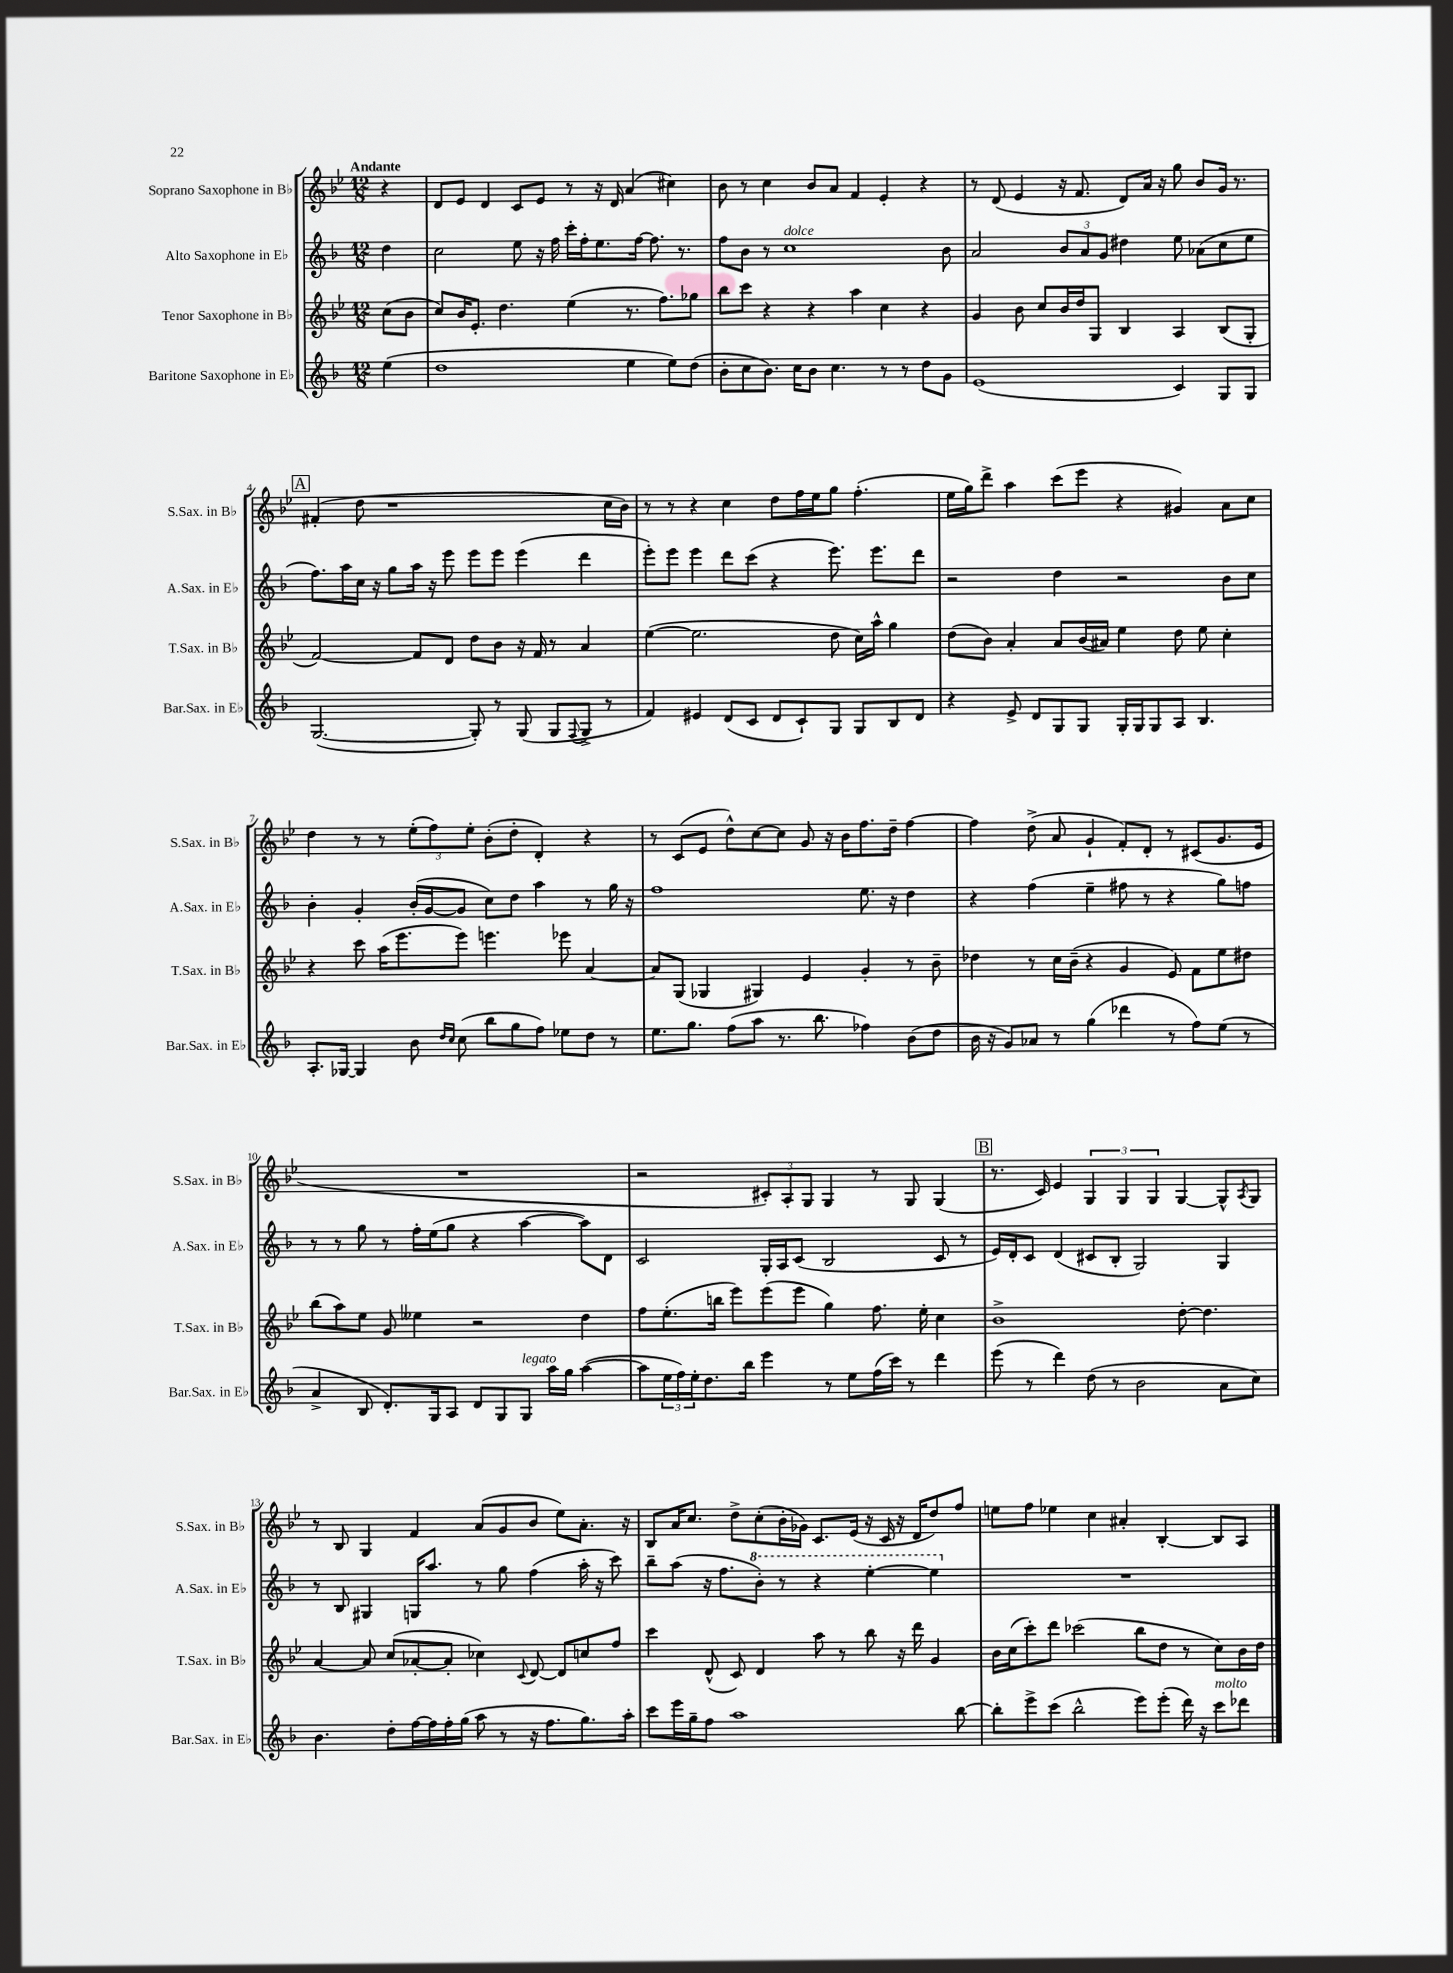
<<
\new StaffGroup <<
\new Staff = "s0" \with { instrumentName = "Soprano Saxophone in Bb" shortInstrumentName = "S.Sax. in Bb" } {
    \clef treble \key bes \major \numericTimeSignature \time 12/8 \partial 4 \tempo "Andante"
    r4 |
    d'8 ees'8 d'4 c'8 ees'8 r8 r16 d'16 a'4( cis''4) |
    bes'8 r8 c''4 bes'8 a'8 f'4 ees'4-. r4 |
    r8 d'8( ees'4 r16 f'8. d'8) a'16 r16 g''8 bes'8 g'16 r8. |
    \mark \markup { \box "A" } fis'4-.( d''8 r1 c''16 bes'16) |
    r8 r8 r4 c''4 d''8 f''16 ees''16 g''8 f''4.-.( |
    ees''16 g''16) d'''8-> a''4 c'''8( ees'''8 r4 gis'4) a'8 c''8 |
    d''4 r8 r8 \tuplet 3/2 { ees''8-.( f''8) ees''8-. } bes'8-.( d''8-. d'4-.) r4 |
    r8 c'8( ees'8 d''8-^) c''8~ c''8 g'8 r16 bes'16 f''8. d''16-- f''4~ |
    f''4 d''8->( a'8 g'4-! f'8-.) d'8-. r8 cis'8( g'8. ees'16 |
    R1. |
    r2 \tuplet 3/2 { cis'8-.) a8-. g8 } g4 r8 g8 g4( |
    \mark \markup { \box "B" } r8. c'16) ees'4 \tuplet 3/2 { g4 g4 g4 } g4~ g8-^ \acciaccatura { a8 } g8 |
    r8 bes8 g4 f'4 a'8( g'8 bes'8 ees''8) a'8.-. r16 |
    bes8 a'16 c''8. d''8-> c''8-.( bes'16-. ges'16) c'8. ees'16( r16 c'16 r16 d'16 d''8) f''8 |
    e''8 f''8 ees''4 c''4 ais'4-. bes4~-. bes8 a8 \bar "|." |
}
\new Staff = "s1" \with { instrumentName = "Alto Saxophone in Eb" shortInstrumentName = "A.Sax. in Eb" } {
    \clef treble \key f \major \numericTimeSignature \time 12/8 \partial 4
    d''4 |
    c''2 e''8 r16 f''16 c'''16-. f''16-. e''8. f''16~ f''8. r8. |
    f''8 bes'8 r8 c''1^\markup { \italic "dolce" } bes'8 |
    a'2 \tuplet 3/2 { bes'8 a'8 g'8 } dis''4 e''8 aes'8( c''8 e''8 |
    \mark \markup { \box "A" } f''8.) a''16 c''16 r16 g''8 a''16 r16 e'''8 e'''8 e'''8 e'''4( d'''4 |
    e'''8-.) e'''8 e'''4 d'''8 c'''8( r4 e'''8.) e'''8. d'''8 |
    r2 d''4 r2 bes'8 c''8 |
    bes'4-. g'4-. bes'16-.( g'16~ g'8 c''8) d''8 a''4 r8 g''16 r16 |
    f''1 e''8. r16 d''4 |
    r4 f''4( e''4-- fis''8 r8 r4 g''8) f''8 |
    r8 r8 g''8 r8 f''16-. e''16( g''8 r4 a''4~ a''8) d'8 |
    c'2 g16-. a16 c'8( bes2 c'8 r8 |
    \mark \markup { \box "B" } e'16) d'16-. c'8 d'4( cis'8 bes8-. g2) g4 |
    r8 bes8 gis4 g16 a''8. r8 g''8 f''4( a''16-. r16 c'''8) |
    bes''8-- a''8( r16 f''8. \ottava #1 bes''8-.) r8 r4 e'''4~-. e'''4 \ottava #0 |
    R1. \bar "|." |
}
\new Staff = "s2" \with { instrumentName = "Tenor Saxophone in Bb" shortInstrumentName = "T.Sax. in Bb" } {
    \clef treble \key bes \major \numericTimeSignature \time 12/8 \partial 4
    c''8( bes'8 |
    c''8) bes'16 ees'8.-. d''4. ees''4( r8. f''8.) ges''8 |
    bes''8 c'''8 r4 r4 a''4 c''4 r4 |
    g'4 bes'8 c''8 bes'16 d''16 g8 bes4 a4 bes8( g8-. |
    \mark \markup { \box "A" } f'2~) f'8 d'8 d''8 bes'8 r16 f'16 r8 a'4 |
    ees''4~( ees''2. d''8 c''16) a''16-^ g''4 |
    d''8( bes'8) a'4-. a'8 bes'16( ais'16) ees''4 d''8 ees''8 c''4-. |
    r4 c'''8 a''16( ees'''8. ees'''8) e'''4. ees'''8 a'4~ |
    a'8 g8( ges4 gis4) ees'4 g'4-. r8 bes'8-- |
    des''4 r8 c''16 bes'16--( r4 g'4 ees'8) f'8 ees''8 dis''8 |
    bes''8( a''8) ees''8 g'8 eeses''4 r2 d''4 |
    f''8 ees''8.-.( b''16 ees'''8) ees'''8( ees'''8 g''4) f''8. ees''16-. c''4 |
    \mark \markup { \box "B" } bes'1-> d''8~-. d''4. |
    a'4~ a'8 c''8( aes'8~-. aes'8-. ces''4) \appoggiatura { c'8 } d'8~ d'8 c''8 f''8 |
    c'''4 d'8-^( c'8) d'4 a''8 r8 bes''8 r16 d'''16 g'4 |
    bes'16 c''16( c'''8-.) d'''8 ces'''2( bes''8 d''8 r8 c''8) bes'16 d''16 \bar "|." |
}
\new Staff = "s3" \with { instrumentName = "Baritone Saxophone in Eb" shortInstrumentName = "Bar.Sax. in Eb" } {
    \clef treble \key f \major \numericTimeSignature \time 12/8 \partial 4
    e''4( |
    d''1 e''4 e''8) d''8( |
    bes'8-. c''8 bes'8.) c''16 bes'8 c''4. r8 r8 d''8 g'8 |
    e'1( c'4) g8 g8 |
    \mark \markup { \box "A" } g2.~( g8-.) r8 g8( g8 \appoggiatura { f8 } g8-> r8 |
    f'4) eis'4 d'8( c'8 d'8 c'8-!) g8 g8 bes8 d'8 |
    r4 e'8-> d'8 g8 g8 g16-. g16 g8 a8 bes4. |
    a8.-. ges16~ ges4 bes'8 \grace { d''16 c''16 } c''8( bes''8 g''8 f''8) ees''8 d''8 r8 |
    e''8. g''8. f''8( a''8 r8. bes''8. fes''4) bes'8( d''8 |
    bes'16 r16 g'8) aes'8 r8 g''4( des'''4 r8 f''8) e''8( r8 |
    a'4-> bes8 d'8.-.) g16 a8 d'8 g8 g8^\markup { \italic "legato" } a''16 g''16 a''4~( |
    a''8 \tuplet 3/2 { e''16 f''16) e''16-. } d''8. bes''16 e'''4 r8 e''8 f''16( c'''16) r8 d'''4 |
    \mark \markup { \box "B" } e'''8( r8 d'''4) d''8( r8 bes'2 a'8 c''8) |
    bes'4. d''8-. f''16~ f''16 f''16-. g''16( a''8 r8 r16 f''8. g''8.) a''16-. |
    c'''8 e'''16 g''16-- f''8 a''1 bes''8~ |
    bes''8-. e'''8-> c'''8( bes''2-^ e'''8) e'''8-.( d'''16) r16 c'''8^\markup { \italic "molto" } des'''8 \bar "|." |
}
>>
>>
